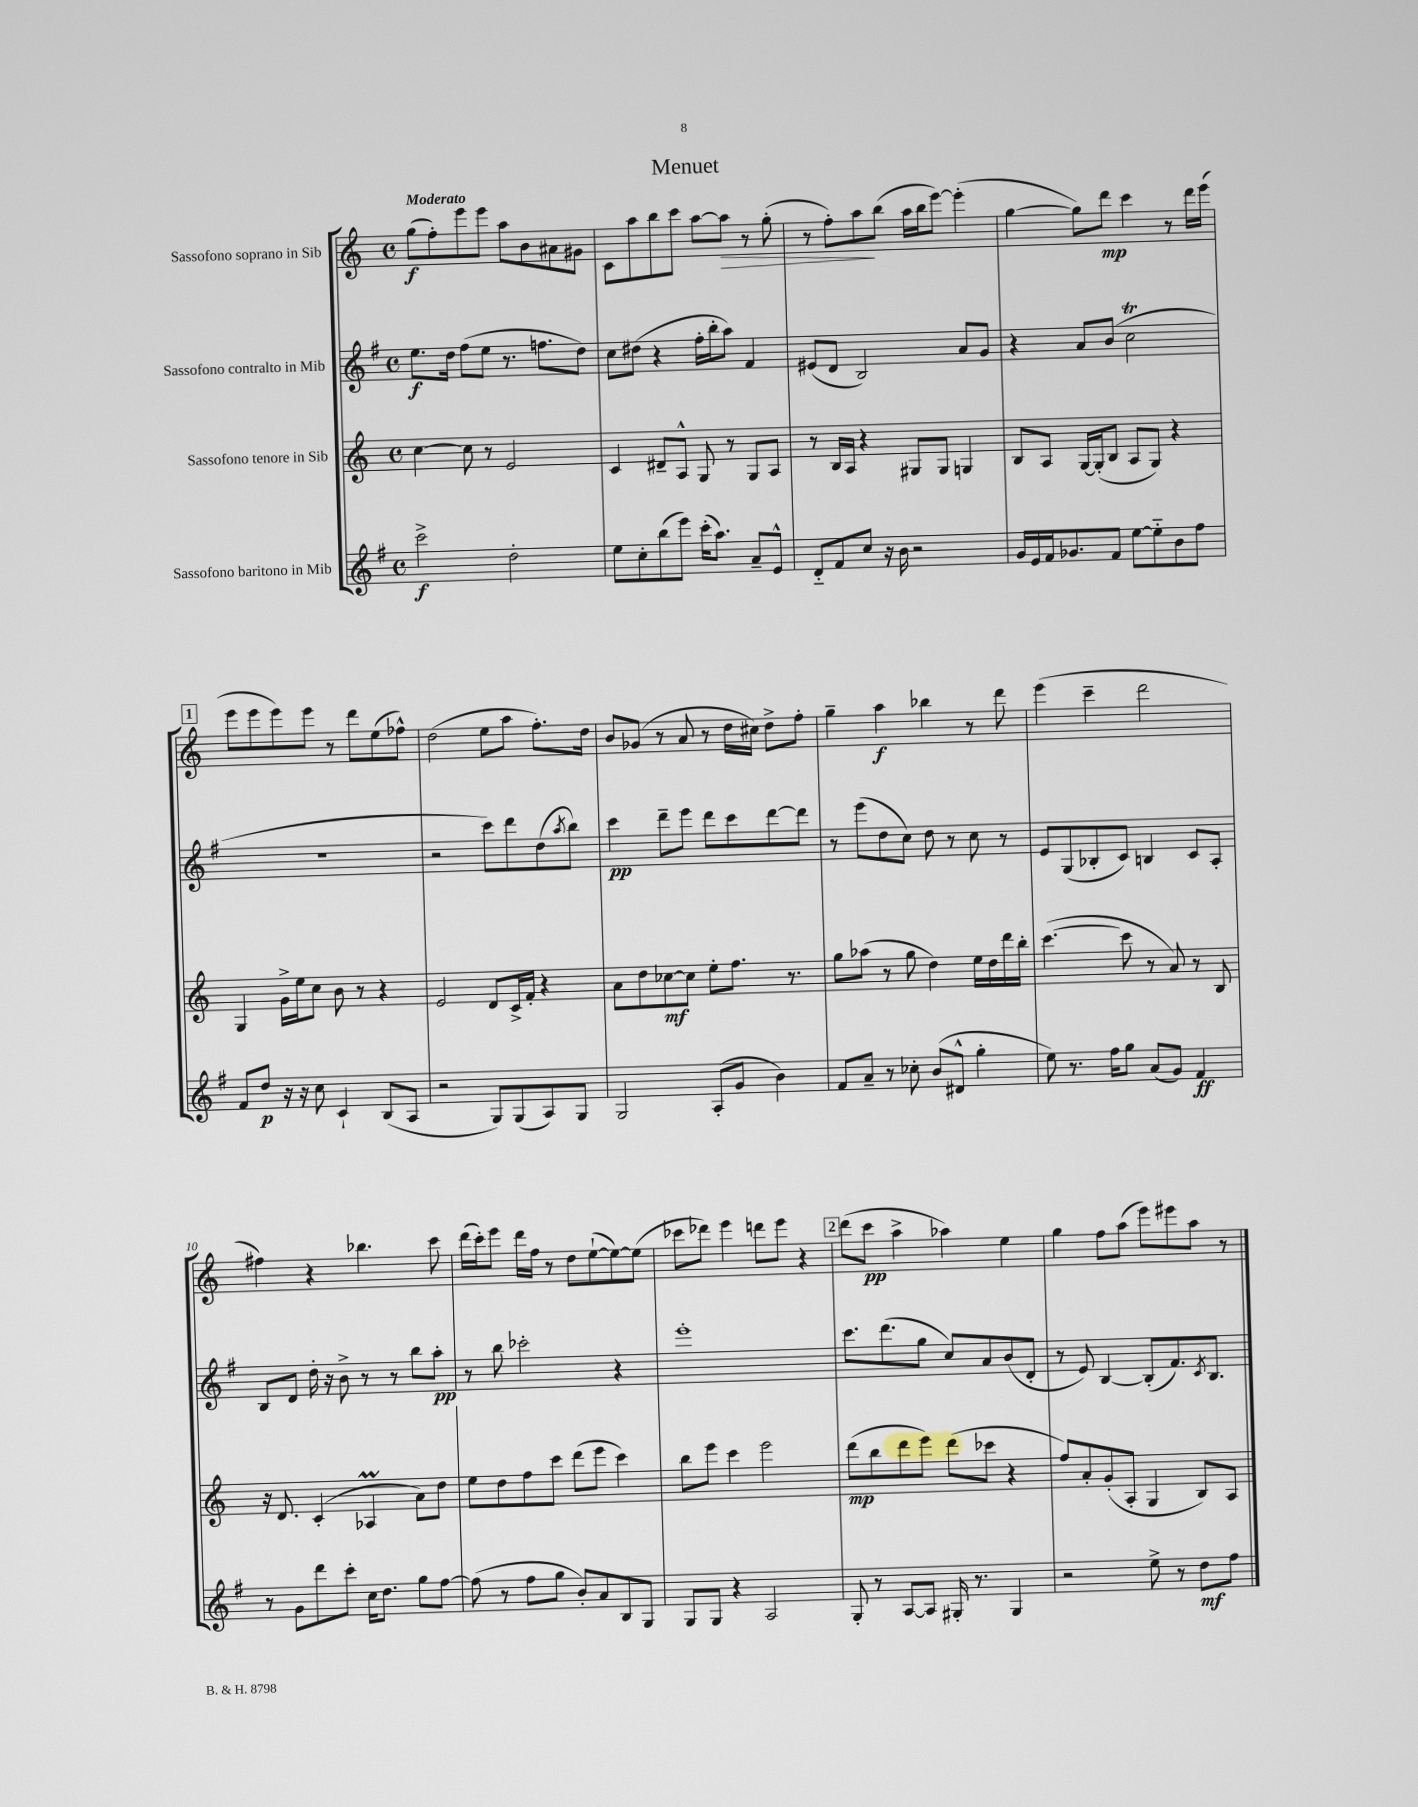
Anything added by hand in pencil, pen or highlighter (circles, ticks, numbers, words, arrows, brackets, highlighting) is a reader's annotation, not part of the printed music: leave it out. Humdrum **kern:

**kern	**dynam	**kern	**dynam	**kern	**dynam	**kern	**dynam
*part4	*part4	*part3	*part3	*part2	*part2	*part1	*part1
*staff4	*staff4	*staff3	*staff3	*staff2	*staff2	*staff1	*staff1
*I"Sassofono baritono in Mib	*	*I"Sassofono tenore in Sib	*	*I"Sassofono contralto in Mib	*	*I"Sassofono soprano in Sib	*
*clefG2	*	*clefG2	*	*clefG2	*	*clefG2	*
*k[f#]	*	*k[]	*	*k[f#]	*	*k[]	*
*M4/4	*	*M4/4	*	*M4/4	*	*M4/4	*
*met(c)	*	*met(c)	*	*met(c)	*	*met(c)	*
=1	=1	=1	=1	=1	=1	=1	=1
!	!	!	!	!	!	!LO:TX:a:B:t=Moderato	!
2ccc^\	f	[4cc\	.	8.ee\L	f	(8gg\L	f
.	.	.	.	.	.	8ff'\)	.
.	.	.	.	16dd\Jk	.	.	.
.	.	8cc\]	.	(8ff#\L	.	8eee\	.
.	.	8r	.	8ee\J	.	8eee\J	.
2dd'\	.	2e/	.	8.r	.	8aa\L	.
.	.	.	.	.	.	8b\	.
.	.	.	.	8.ffn\L	.	.	.
.	.	.	.	.	.	8a#X\	.
.	.	.	.	8dd\J)	.	8g#X\J	.
=2	=2	=2	=2	=2	=2	=2	=2
8ee\L	.	4c/	.	8cc\L	.	8c\L	.
8cc'\	.	.	.	(8dd#X\J	.	8aa\	.
(8bb\	.	8d#X~/L	.	4r	.	8bb\	.
8eee\J)	.	8A^^/J	.	.	.	8ccc\J	.
(16ccc'\KL	.	8G/	.	16ff#'\LL	.	[8aa\L	.
8.aa\J)	.	.	.	16bb'\J	.	.	.
!	!	!	!	!	!	!	!LO:HP:b
.	.	8r	.	8aa\J)	.	8aa\J]	>
8a~/L	.	8G/L	.	4f#/	.	8r	.
8e^^/J	.	8A/J	.	.	.	(8gg'\	.
=3	=3	=3	=3	=3	=3	=3	=3
8d/L	.	8r	.	(8e#X/L	.	8r	.
8f#/	.	16B/LL	.	8d/J	.	8ff'\L)	.
.	.	16A/JJ	.	.	.	.	.
8cc/J	.	4r	.	2B/)	.	8aa\	.
16r	.	.	.	.	.	(8bb\J	]
16b\	.	.	.	.	.	.	.
2r	.	8G#X/L	.	.	.	16aa\LL	.
.	.	.	.	.	.	16bb\J	.
.	.	8G#/J	.	.	.	[8eee\J)	.
.	.	4Gn/	.	8a/L	.	(4eee'\]	.
.	.	.	.	8g/J	.	.	.
=4	=4	=4	=4	=4	=4	=4	=4
16g/LL	.	8B/L	.	4r	.	[4gg\	.
16e/	.	.	.	.	.	.	.
16f#/J	.	8A/J	.	.	.	.	.
8.g-X/	.	.	.	.	.	.	.
.	.	[16G/LL	.	8a/L	.	8gg\L])	.
.	.	(16G'/J]	.	.	.	.	.
8f#/J	.	8B/J	.	(8b/J	.	8ddd\J	mp
[8ee\L	.	8A/L	.	2ccT\	.	4ccc\	.
8ee\]	.	8G/J)	.	.	.	.	.
8b\	.	4r	.	.	.	8r	.
8ff#\J	.	.	.	.	.	16ddd\LL	.
.	.	.	.	.	.	(16eee\JJ	.
!!LO:LB:g=z
!!LO:REH:place=s1:t=1
=5	=5	=5	=5	=5	=5	=5	=5
8f#/L	.	4G/	.	1r	.	8eee\L	.
8dd/J	p	.	.	.	.	8eee\	.
16r	.	16g^\LL	.	.	.	8eee\)	.
16r	.	16ee\J	.	.	.	.	.
8cc\	.	8cc\J	.	.	.	8eee\J	.
4c`/	.	8b\	.	.	.	8r	.
.	.	8r	.	.	.	8ddd\L	.
(8B/L	.	4r	.	.	.	(8ee\	.
8A/J	.	.	.	.	.	8ff-X^^\J)	.
=6	=6	=6	=6	=6	=6	=6	=6
2r	.	2e/	.	2r	.	(2dd\	.
8G/L)	.	8d/L	.	8ccc\L)	.	8ee\L	.
(8G/	.	16c^/L	.	8ddd\	.	8aa\J	.
.	.	16f'/JJ	.	.	.	.	.
8A/)	.	4r	.	(8dd\	.	8.ff'\L)	.
.	.	.	.	8qaa/	.	.	.
8G/J	.	.	.	8bb\J)	.	.	.
.	.	.	.	.	.	16dd\Jk	.
=7	=7	=7	=7	=7	=7	=7	=7
2G/	.	8a\L	.	4ccc\	pp	8b/L	.
.	.	8dd\	.	.	.	(8g-X/J	.
.	.	[8cc-X\	mf	8ddd~\L	.	8r	.
.	.	8cc-\J]	.	8eee\J	.	8a/	.
(8A'/L	.	8ee'\L	.	8ddd\L	.	8r	.
8g/J	.	8.ff\J	.	8ccc\	.	16dd\LL	.
.	.	.	.	.	.	16cc#X\JJ)	.
4b\)	.	.	.	[8ddd\	.	8dd^\L	.
.	.	8.r	.	.	.	.	.
.	.	.	.	8ddd\J]	.	8ff'\J	.
=8	=8	=8	=8	=8	=8	=8	=8
8f#/L	.	8gg\L	.	8r	.	4gg~\	.
8a~/J	.	(8aa-X\J	.	(8eee\L	.	.	.
8r	.	8r	.	8dd\	.	4aa\	f
8cc-X'\	.	8gg\	.	8cc\J)	.	.	.
(8b/L	.	4dd\)	.	8dd\	.	4bb-X\	.
8d#X^^/J	.	.	.	8r	.	.	.
4gg'\	.	16ee\LL	.	8cc\	.	8r	.
.	.	16dd\	.	.	.	.	.
.	.	16ddd\	.	8r	.	8ddd\	.
.	.	16bb'\JJ	.	.	.	.	.
=9	=9	=9	=9	=9	=9	=9	=9
8ee\)	.	([4.ccc\	.	8e/L	.	(4eee\	.
8.r	.	.	.	(8G/	.	.	.
.	.	.	.	8B-X'/	.	4ccc~\	.
16ff#\KL	.	.	.	.	.	.	.
8gg\J	.	8ccc\]	.	8c/J)	.	.	.
(8a/L	.	8r	.	4Bn/	.	2ddd\	.
8g/J)	.	8a/)	.	.	.	.	.
4f#/	ff	8r	.	8c/L	.	.	.
.	.	8B/	.	8A'/J	.	.	.
!!LO:LB:g=z
=10	=10	=10	=10	=10	=10	=10	=10
8r	.	16r	.	8B/L	.	4ff#X\)	.
.	.	8.d/	.	.	.	.	.
8g\L	.	.	.	8d/J	.	.	.
8ddd\	.	(4c'/	.	16dd'\	.	4r	.
.	.	.	.	16r	.	.	.
8ccc'\J	.	.	.	8b^\	.	.	.
16cc\KL	.	4A-XM/	.	8r	.	4.bb-X\	.
8.dd\J	.	.	.	.	.	.	.
.	.	.	.	8r	.	.	.
8gg\L	.	8a\L)	.	8bb\L	.	.	.
[8ff#\J	.	8dd\J	.	8aa'\J	pp	8ccc\	.
=11	=11	=11	=11	=11	=11	=11	=11
(8ff#\]	.	8ee\L	.	8r	.	(16ddd\LL	.
.	.	.	.	.	.	16ccc'\J)	.
8r	.	8dd\	.	8bb\	.	8eee\J	.
8ff#\L	.	8ff\	.	2ccc-X'\	.	16ddd\LL	.
.	.	.	.	.	.	16ff\JJ	.
8gg\J	.	8ccc\J	.	.	.	8r	.
8b'/L)	.	(8ddd\L	.	.	.	8dd\L	.
8a/	.	8eee\J	.	.	.	([8ee`\	.
8B/	.	4ccc\)	.	4r	.	8ee\_)	.
8G/J	.	.	.	.	.	(8ee\J]	.
=12	=12	=12	=12	=12	=12	=12	=12
8G/L	.	8bb\L	.	1eee'	.	8ccc-X\L	.
8G/J	.	8eee\J	.	.	.	8ddd-X\J)	.
4r	.	4ccc\	.	.	.	4eee\	.
2A/	.	2eee\	.	.	.	8dddn\L	.
.	.	.	.	.	.	8eee\J	.
.	.	.	.	.	.	4r	.
!!LO:REH:place=s1:t=2
=13	=13	=13	=13	=13	=13	=13	=13
8G'/	.	(8ddd\L	mp	8.ccc\L	.	(8ddd\L	.
8r	.	8bb\	.	.	.	8ccc\J	pp
.	.	.	.	(8.ddd\	.	.	.
[8A/L	.	8ddd\	.	.	.	4aa^\	.
8A/J]	.	8eee\J)	.	8gg\J	.	.	.
16G#X'/	.	(8ddd\L	.	8cc/L)	.	4aa-X\)	.
8.r	.	.	.	.	.	.	.
.	.	8ccc-X\J	.	8a/	.	.	.
4G#/	.	4r	.	(8b/	.	4ee\	.
.	.	.	.	8d'/J	.	.	.
=14	=14	=14	=14	=14	=14	=14	=14
2r	.	8ff/L)	.	8r	.	4gg\	.
.	.	8a'/	.	8e/)	.	.	.
.	.	(8g'/	.	[4B/	.	8ff\L	.
.	.	8A'/J	.	.	.	(8aa\J	.
8ee^\	.	4G/	.	(8B'/L]	.	8eee\L)	.
8r	.	.	.	8.f#/)	.	8eee#X\	.
8dd\L	mf	8B/L)	.	.	.	8aa\J	.
.	.	.	.	8qc/	.	.	.
.	.	.	.	8.B/J	.	.	.
8ff#\J	.	8A/J	.	.	.	8r	.
==	==	==	==	==	==	==	==
*-	*-	*-	*-	*-	*-	*-	*-
